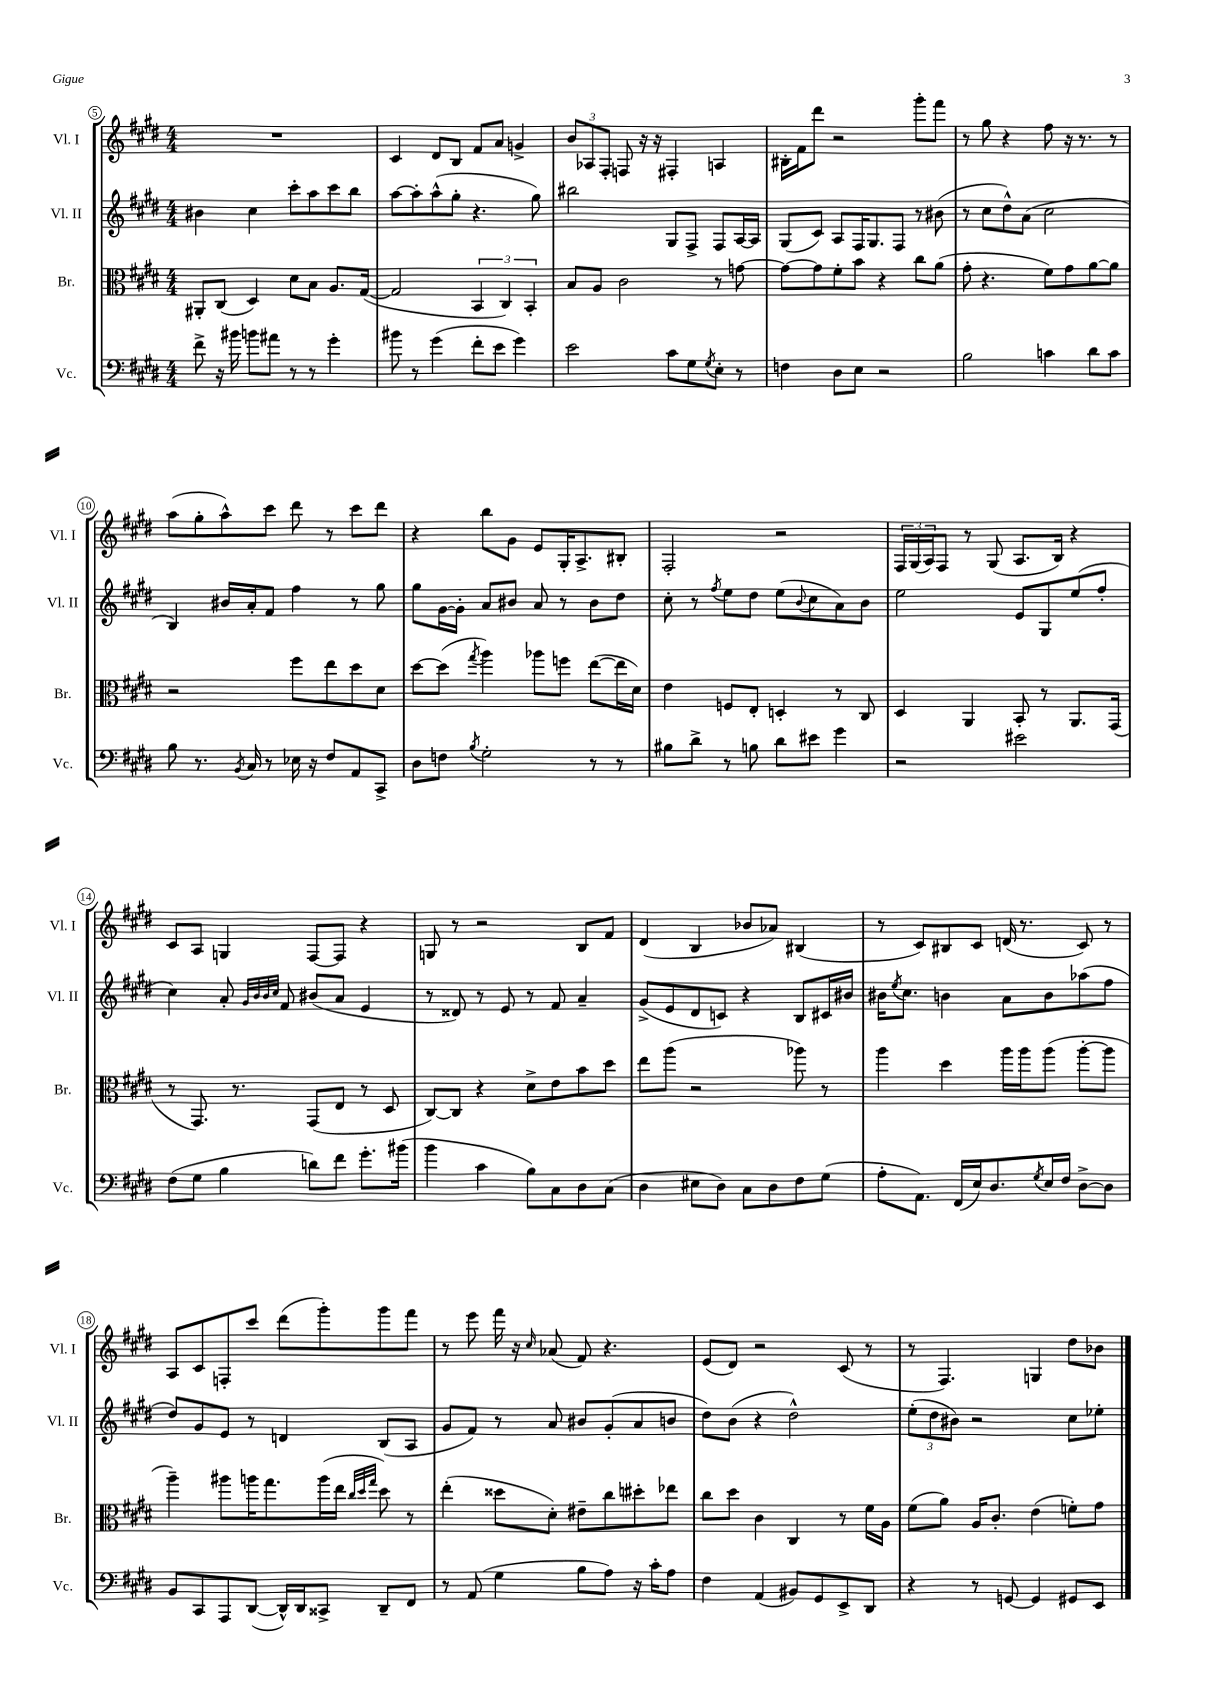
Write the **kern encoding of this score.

**kern	**kern	**kern	**kern
*part4	*part3	*part2	*part1
*staff4	*staff3	*staff2	*staff1
*I"Vc.	*I"Br.	*I"Vl. II	*I"Vl. I
*I'Vc.	*I'Br.	*I'Vl. II	*I'Vl. I
*clefF4	*clefC3	*clefG2	*clefG2
*k[f#c#g#d#]	*k[f#c#g#d#]	*k[f#c#g#d#]	*k[f#c#g#d#]
*M4/4	*M4/4	*M4/4	*M4/4
=5	=5	=5	=5
8f#^\	8AA#X'/L	4b#X\	1r
16r	(8C#/J	.	.
16b#X\	.	.	.
8bn\L	4D#/)	4cc#\	.
8a#X\J	.	.	.
8r	8d#\L	8ccc#'\L	.
8r	8B\J	8aa\	.
4g#'\	8.A/L	8ccc#\	.
.	.	8bb\J	.
.	([16G#/Jk	.	.
=6	=6	=6	=6
8b#X\	2G#/]	[8aa\L	4c#/
8r	.	8aa'\]	.
(4g#\	.	(8aa^^\	8d#/L
.	.	8gg#'\J	8B/J
8f#'\L	6BB/	4.r	8f#/L
8e\J	.	.	8a/J
.	6C#/)	.	.
4g#\)	.	.	4gn^/
.	6BB'/	.	.
.	.	8gg#\)	.
=7	=7	=7	=7
2e\	8B/L	2bb#X\	12b/L
.	.	.	12A-X/
.	8A/J	.	.
.	.	.	12F#'/J
.	2c#\	.	8Fn/
.	.	.	16r
.	.	.	16r
8c#\L	.	8G#/L	4F#X'/
8G#\	.	8F#^/J	.
8qG#/	.	.	.
8E'\J	8r	8F#/L	4An/
8r	[8gn\	[16A/L	.
.	.	16A/JJ]	.
=8	=8	=8	=8
4Fn\	8g\L_	(8G#/L	16B#X'\LL
.	.	.	16f#\J
.	8g\]	8c#/J)	8ddd#\J
8D#\L	8f#'\	8A/L	2r
8E\J	8b\J	16F#/K	.
.	.	8.G#/	.
2r	4r	.	.
.	.	8F#/J	.
.	8cc#\L	8r	8ggg#'\L
.	(8a\J	(8b#X\	8fff#\J
=9	=9	=9	=9
2B\	8g#'\	8r	8r
.	4.r	8cc#\L	8gg#\
.	.	8dd#^^\)	4r
.	.	(8a\J	.
4cn\	8f#\L)	2cc#\	8ff#\
.	8g#\	.	16r
.	.	.	8.r
8d#\L	[8a\	.	.
8c\J	8a\J]	.	8r
!!LO:LB:g=z
=10	=10	=10	=10
8B\	2r	4B/)	(8aa\L
8.r	.	.	8gg#'\
.	.	16b#X/LL	8aa^^\)
8qBB/	.	.	.
16C#/	.	16a'/J	.
8r	.	8f#/J	8ccc#\J
16E-X\	8ff#\L	4ff#\	8ddd#\
16r	.	.	.
8F#/L	8ee\	.	8r
8AA/	8dd#\	8r	8ccc#\L
8CC#^/J	8d#\J	8gg#\	8ddd#\J
=11	=11	=11	=11
8D#\L	[8dd#\L	8gg#\L	4r
8Fn\J	(8dd#\J]	[16g#\L	.
.	.	16g#'\JJ]	.
8qB/	8qgg#/	.	.
2G#'\	4aa\)	8a/L	8bb\L
.	.	8b#X/J	8g#\J
.	8aa-X\L	8a/	8e/L
.	8ffn\J	8r	16G#'/K
.	.	.	8.A^/
8r	([8ee\L	8b#\L	.
8r	16ee\L]	8dd#\J	8B#X'/J
.	16d#\JJ)	.	.
=12	=12	=12	=12
8B#X\L	4e\	8cc#'\	2F#'/
8d#^\J	.	8r	.
.	.	8qff#/	.
8r	8Fn/L	8ee\L	.
8Bn\	8E'/J	8dd#\J	.
8d#\L	4Dn'/	(8ee\L	2r
.	.	8qqb/	.
8e#X\J	.	8cc#\	.
4g#\	8r	8a\)	.
.	8C#/	8b\J	.
=13	=13	=13	=13
2r	4D#/	2ee\	24F#/LL
.	.	.	(24G#/
.	.	.	24A/J)
.	.	.	8F#/J
.	4AA/	.	8r
.	.	.	(8G#/
2e#X\	8BB'/	8e/L	8.A/L
.	8r	8G#/	.
.	.	.	16B/Jk)
.	8.AA/L	(8ee/	4r
.	.	8ff#'/J	.
.	(16GG#/Jk	.	.
!!LO:LB:g=z
=14	=14	=14	=14
(8F#\L	8r	4cc#\)	8c#/L
8G#\J	8.GG#/)	.	8A/J
4B\	.	8a'/	4Gn/
.	8.r	.	.
.	.	32qqg#/LLL	.
.	.	32qqb/	.
.	.	32qqb/	.
.	.	32qqcc#/JJJ	.
.	.	8f#/	.
8dn\L)	(8GG#/L	(8b#X/L	[8F#/L
8f#\J	8E/J	8a/J	8F#/J]
8.g#'\L	8r	4e/	4r
.	8D#/	.	.
(16b#X\Jk	.	.	.
=15	=15	=15	=15
4b\	[8C#/L)	8r	8Gn/
.	8C#/J]	8d##X/)	8r
4c#\	4r	8r	2r
.	.	8e/	.
8B\L)	8d#^\L	8r	.
8C#\	8e\	8f#/	.
8D#\	8b\	4a~/	8B/L
(8C#\J	8dd#\J	.	8f#/J
=16	=16	=16	=16
4D#\	8ee\L	(8g#^/L	(4d#/
.	(8aa\J	8e/	.
8E#X\L	2r	8d#/	4B/
8D#\J)	.	8cn/J)	.
8C#\L	.	4r	8b-X/L
8D#\	.	.	8a-X/J)
8F#\	8aa-X\)	8B/L	(4B#X/
(8G#\J	8r	16c#X/L	.
.	.	16b#X/JJ	.
=17	=17	=17	=17
8A'\L	4aa\	16b#X\KL	8r
.	.	8qee/	.
.	.	8.cc#\J	.
8.AA\J)	.	.	8c#/L)
.	4dd#\	4bn\	8B#X/
(16FF#/LL	.	.	.
16E/J)	.	.	8c#/J
8.D#/	.	.	.
.	16aa\LL	8a\L	(16dn/
.	16aa\J	.	8.r
8qG#/	.	.	.
16E/L	(8aa\J	8b\	.
16F#/JJ	.	.	.
[8D#^\L	[8aa'\L	(8aa-X\	8c#/)
8D#\J]	8aa\J]	8ff#\J	8r
!!LO:LB:g=z
=18	=18	=18	=18
8BB/L	4aa~\)	8dd#/L)	8A/L
8CC#/	.	8g#/	8c#/
8AAA/	8aa#X\L	8e/J	8Fn'/
([8DD#/J	16aan\K	8r	8ccc#/J
.	8.gg#\	.	.
16DD#^^/LL])	.	4dn/	(8ddd#\L
16DD#/J	.	.	.
8CC##X^/J	(16aa\L	.	8ggg#'\)
.	16ee\JJ	.	.
.	32qqcc#/LLL	.	.
.	32qqdd#/	.	.
.	32qqgg#/JJJ	.	.
8DD#~/L	8dd#\)	(8B/L	8ggg#\
8FF#/J	8r	8A/J	8fff#\J
=19	=19	=19	=19
8r	(4ee'\	8g#/L	8r
(8AA/	.	8f#/J)	8eee\
4G#\	8dd##X\L	8r	16fff#\
.	.	.	16r
.	.	.	16qqcc#/
.	8d#'\J)	8a/	(8a-X/
8B\L	8e#X~\L	8b#X/L	8f#/)
8A\J)	8cc#\	(8g#'/	4.r
16r	8dd#X'\	8a/	.
16c#'\KL	.	.	.
8A\J	8ee-X\J	8bn/J	.
=20	=20	=20	=20
4F#\	8cc#\L	8dd#\L)	(8e/L
.	8dd#\J	(8b\J	8d#/J)
(4AA/	4c#\	4r	2r
8BB#X/L)	4C#/	2dd#^^\)	.
8GG#/	.	.	.
8EE^/	8r	.	(8c#/
8DD#/J	16f#\LL	.	8r
.	16A\JJ	.	.
=21	=21	=21	=21
4r	(8f#\L	(12ee'\L	8r
.	.	12dd#\	.
.	8a\J)	.	4.F#/)
.	.	12b#X\J)	.
8r	16A/KL	2r	.
.	8.c#'/J	.	.
[8GGn/	.	.	.
4GG/]	(4e\	.	4Gn/
8GG#X/L	8fn'\L)	8cc#\L	8dd#\L
8EE/J	8g#\J	8ee-X'\J	8b-X\J
==	==	==	==
*-	*-	*-	*-
